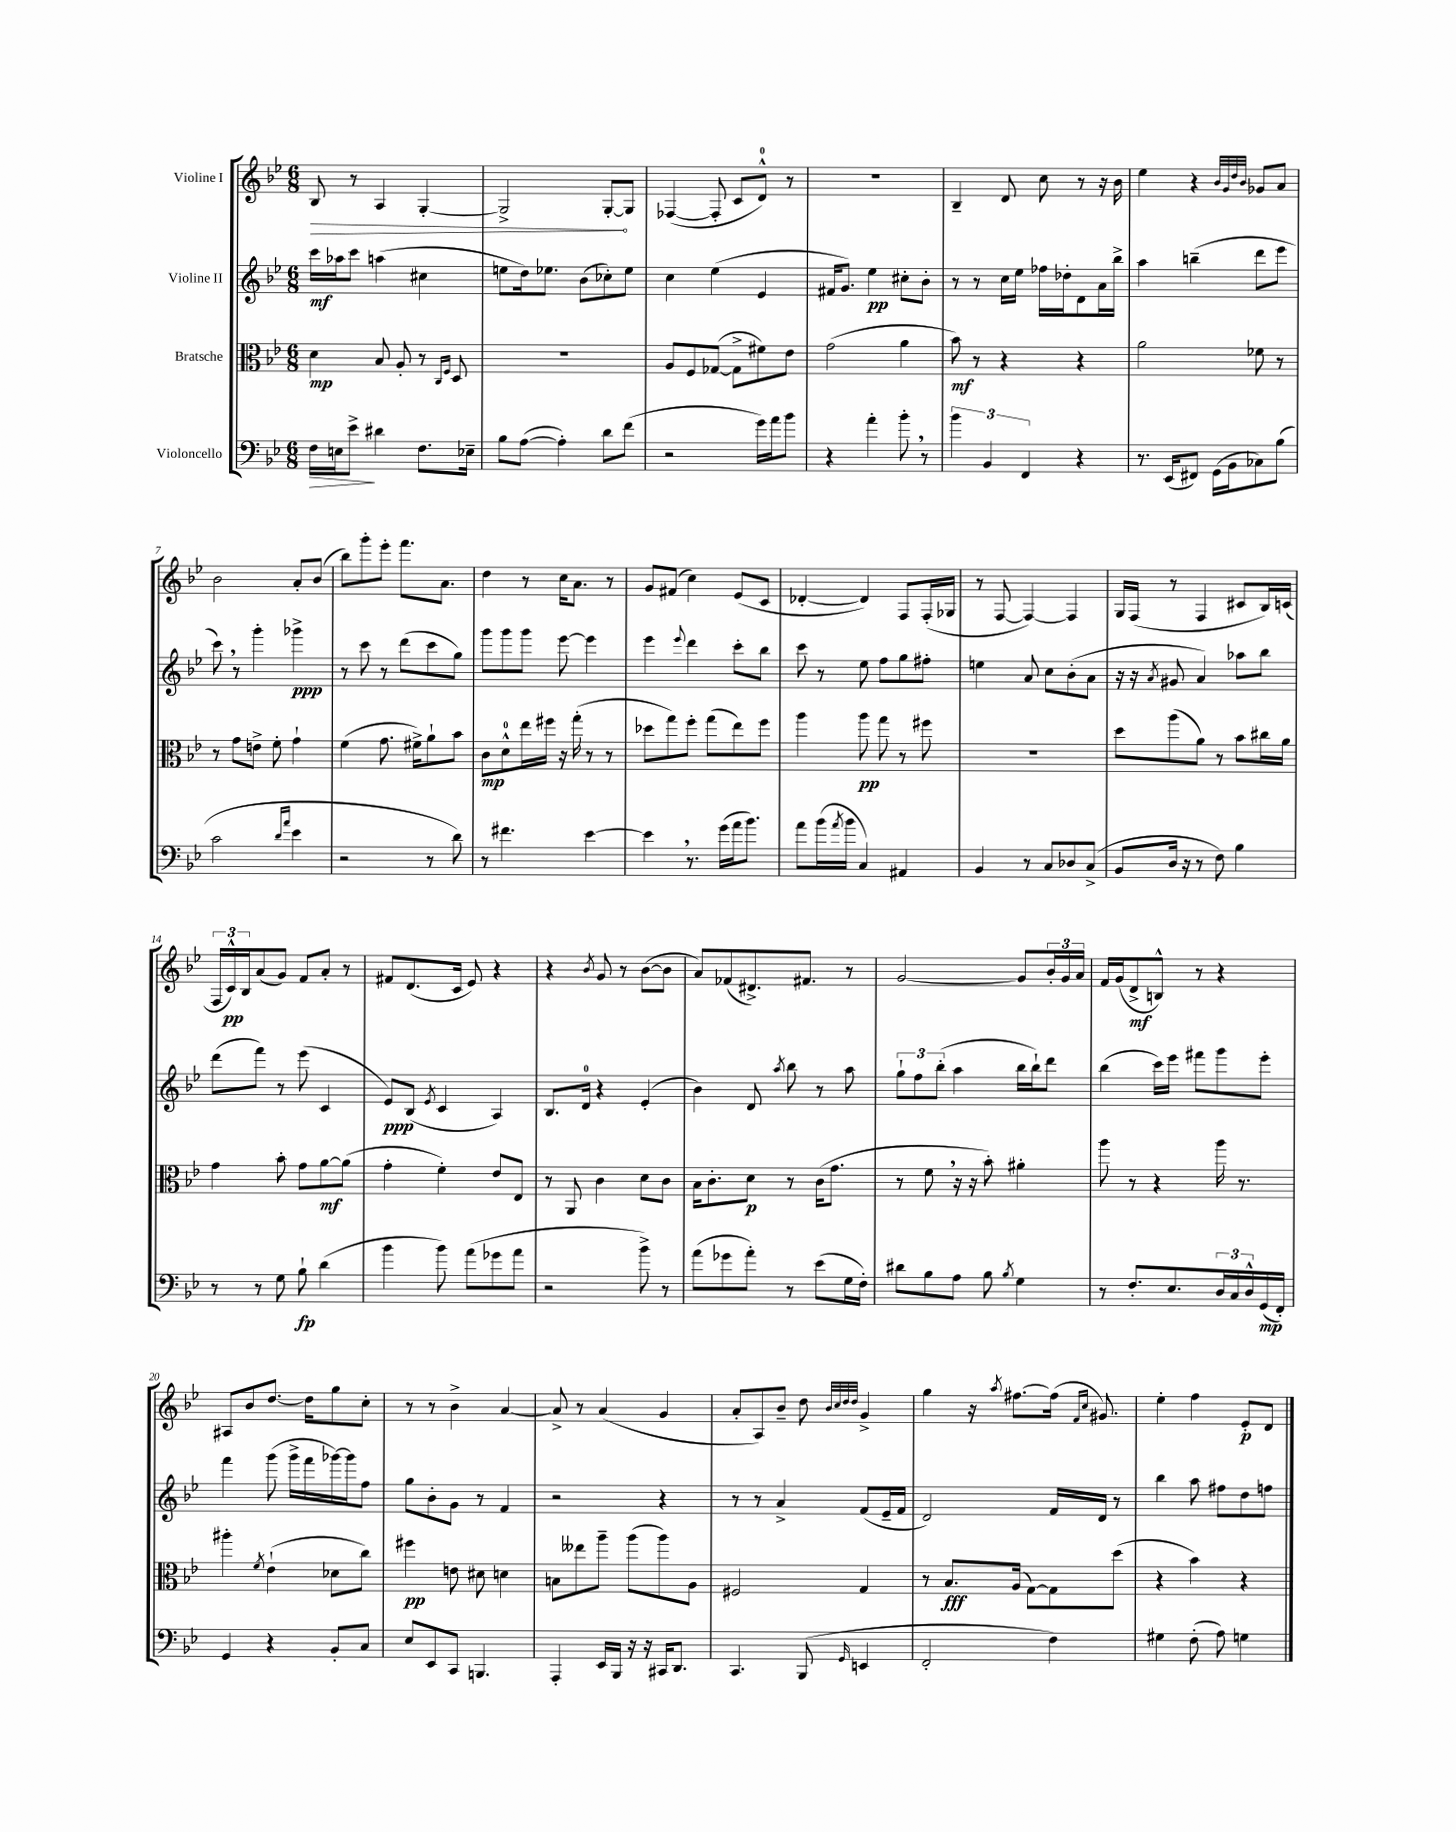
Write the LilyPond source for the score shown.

<<
\new StaffGroup <<
\new Staff = "s0" \with { instrumentName = "Violine I" } {
    \clef treble \key bes \major \numericTimeSignature \time 6/8
    \once \override Hairpin.circled-tip = ##t bes8\> r8 a4 g4~-. |
    g2-> g8~-.\! g8 |
    fes4~( fes8-. c'8 d'8-0-^) r8 |
    R2. |
    bes4-- d'8 c''8 r8 r16 bes'16 |
    ees''4 r4 \grace { bes'32 g'32 d''32 bes'32 } ges'8 a'8 |
    bes'2 a'8-. bes'8( |
    bes''8) g'''8-. ees'''8-. f'''8. a'8. |
    d''4 r8 c''16 a'8. r8 |
    g'8 fis'8( c''4) ees'8( c'8 |
    des'4~-. des'4) f8 f16-.( ges16 |
    r8 f8~ f4~) f4 |
    g16 f16( r8 f4 cis'8 bes16) c'16( |
    \tuplet 3/2 { f16 c'16-^\pp) bes16 } a'8( g'8) f'8 a'8-. r8 |
    fis'8 d'8.( c'16 ees'8) r4 |
    r4 \acciaccatura { bes'8 } g'8 r8 bes'8~( bes'8 |
    a'8) fes'8( dis'8.->) fis'8. r8 |
    g'2~ g'8 \tuplet 3/2 { bes'16-. g'16 a'16 } |
    f'16 g'16( d'8->\mf b8-^) r8 r4 |
    ais8 bes'8 d''8.~ d''16 g''8 c''8-. |
    r8 r8 bes'4-> a'4~ |
    a'8-> r8 a'4( g'4 |
    a'8-. a8) bes'8-- d''8 \grace { bes'32 c''32 d''32 d''32 } g'4-> |
    g''4 r16 \acciaccatura { a''8 } fis''8.~ fis''16( \grace { f'16 c''16 } gis'8.) |
    ees''4-. f''4 ees'8-.\p d'8 \bar "|." |
}
\new Staff = "s1" \with { instrumentName = "Violine II" } {
    \clef treble \key bes \major \numericTimeSignature \time 6/8
    c'''16\mf aes''16 c'''8 a''4( cis''4 |
    e''8 d''16) ees''8. bes'8( ces''8-.) ees''8 |
    c''4 ees''4( ees'4 |
    fis'16 g'8.) ees''4\pp cis''8-. bes'8-. |
    r8 r8 c''16 ees''16 fes''16 des''16-. d'8 a'16 bes''16-> |
    a''4 b''4--( d'''8 ees'''8 |
    c'''8) \breathe r8 g'''4-. ges'''4->\ppp |
    r8 c'''8 r8 d'''8( c'''8 g''8) |
    g'''8 g'''8 g'''8 ees'''8~ ees'''4 |
    ees'''4 \appoggiatura { ees'''8 } d'''4 c'''8-. bes''8 |
    c'''8 r8 ees''8 f''8 g''8 fis''8-. |
    e''4 a'8 c''8 bes'8-.( a'8 |
    r16 r16 \acciaccatura { a'8 } gis'8 a'4) aes''8 bes''8 |
    d'''8( f'''8) r8 ees'''8( c'4 |
    ees'8\ppp) bes8( \acciaccatura { ees'8 } c'4 a4) |
    bes8. d'16-0 r4 ees'4-.( |
    bes'4) d'8 \acciaccatura { a''8 } bes''8 r8 a''8 |
    \tuplet 3/2 { g''8-! f''8 bes''8-.( } a''4 bes''16 bes''16-!) d'''8 |
    bes''4( c'''16) ees'''16 fis'''8 g'''8 ees'''8-. |
    f'''4 g'''8( g'''16-> f'''16 ges'''16~) ges'''16 f''8 |
    g''8 bes'8-. g'8 r8 f'4 |
    r2 r4 |
    r8 r8 a'4-> f'8( ees'16-- f'16 |
    d'2) f'16 d'16 r8 |
    bes''4 a''8 fis''8 d''8 f''8 \bar "|." |
}
\new Staff = "s2" \with { instrumentName = "Bratsche" } {
    \clef alto \key bes \major \numericTimeSignature \time 6/8
    d'4\mp bes8 a8-. r8 \grace { c16 f16 } d8 |
    R2. |
    a8 f8 ges8~( ges8-> fis'8) ees'8 |
    g'2( a'4 |
    bes'8\mf) r8 r4 r4 |
    a'2 fes'8 r8 |
    r8 g'8 e'8-> f'8-. g'4-! |
    f'4( g'8. fis'16->) a'8-! bes'8 |
    c'8\mp d'8-0-^ ees''16 fis''16 r16 g''16-.( r8 r8 |
    des''8 g''8) f''8-. g''8( ees''8) f''8 |
    a''4 a''8\pp g''8 r8 fis''8 |
    R2. |
    d''8 a''8( a'8) r8 bes'8 cis''16 a'16 |
    g'4 bes'8-. g'8 a'8~\mf a'8( |
    g'4-. f'4-.) ees'8 ees8 |
    r8 a,8 c'4 d'8 c'8 |
    bes16 c'8.-. d'8\p r8 c'16( g'8. |
    r8 f'8 \breathe r16 r16 bes'8-.) ais'4-. |
    a''8 r8 r4 a''16 r8. |
    ais''4-. \acciaccatura { f'8 } ees'4-!( des'8 c''8) |
    fis''4\pp e'8 dis'8 d'4 |
    b8 eeses''8 a''8-- a''8( a''8) a8 |
    fis2 g4 |
    r8 bes8.\fff a16( g8~) g8 d''8( |
    r4 bes'4) r4 \bar "|." |
}
\new Staff = "s3" \with { instrumentName = "Violoncello" } {
    \clef bass \key bes \major \numericTimeSignature \time 6/8
    f16\> e16 ees'8->\! dis'4 f8. ees16-- |
    bes8 a8~( a4-.) d'8 f'8( |
    r2 g'16) a'16 bes'8 |
    r4 a'4-. bes'8-. \breathe r8 |
    \tuplet 3/2 { bes'4 bes,4 f,4 } r4 |
    r8. ees,16( fis,8) g,16( bes,16 ces8) bes8( |
    c'2 \grace { d'16 a'16 } ees'4 |
    r2 r8 d'8) |
    r8 fis'4. ees'4~ |
    ees'4 \breathe r8. g'16( a'16 bes'8.) |
    a'8 bes'16( \acciaccatura { a'8 } bes'16 c4) ais,4 |
    bes,4 r8 c8 des8 c8->( |
    bes,8 d16 r16 r8 f8) bes4 |
    r8 r8 g8 bes8-!\fp d'4( |
    bes'4 bes'8) a'8( ges'8 a'8 |
    r2 bes'8->) r8 |
    a'8( ges'8 a'8-.) r8 ees'8( g16 f16-.) |
    dis'8 bes8 a8 bes8 \acciaccatura { bes8 } g4 |
    r8 f8.-. ees8. \tuplet 3/2 { d16 c16 d16-^ } g,16\mp( f,16-.) |
    g,4 r4 bes,8-. c8 |
    ees8 ees,8 c,8 b,,4. |
    a,,4-. ees,16 bes,,16 r16 r16 cis,16 d,8. |
    c,4. bes,,8( \grace { g,16 } e,4 |
    f,2-. f4) |
    gis4 f8-.( a8) g4 \bar "|." |
}
>>
>>
